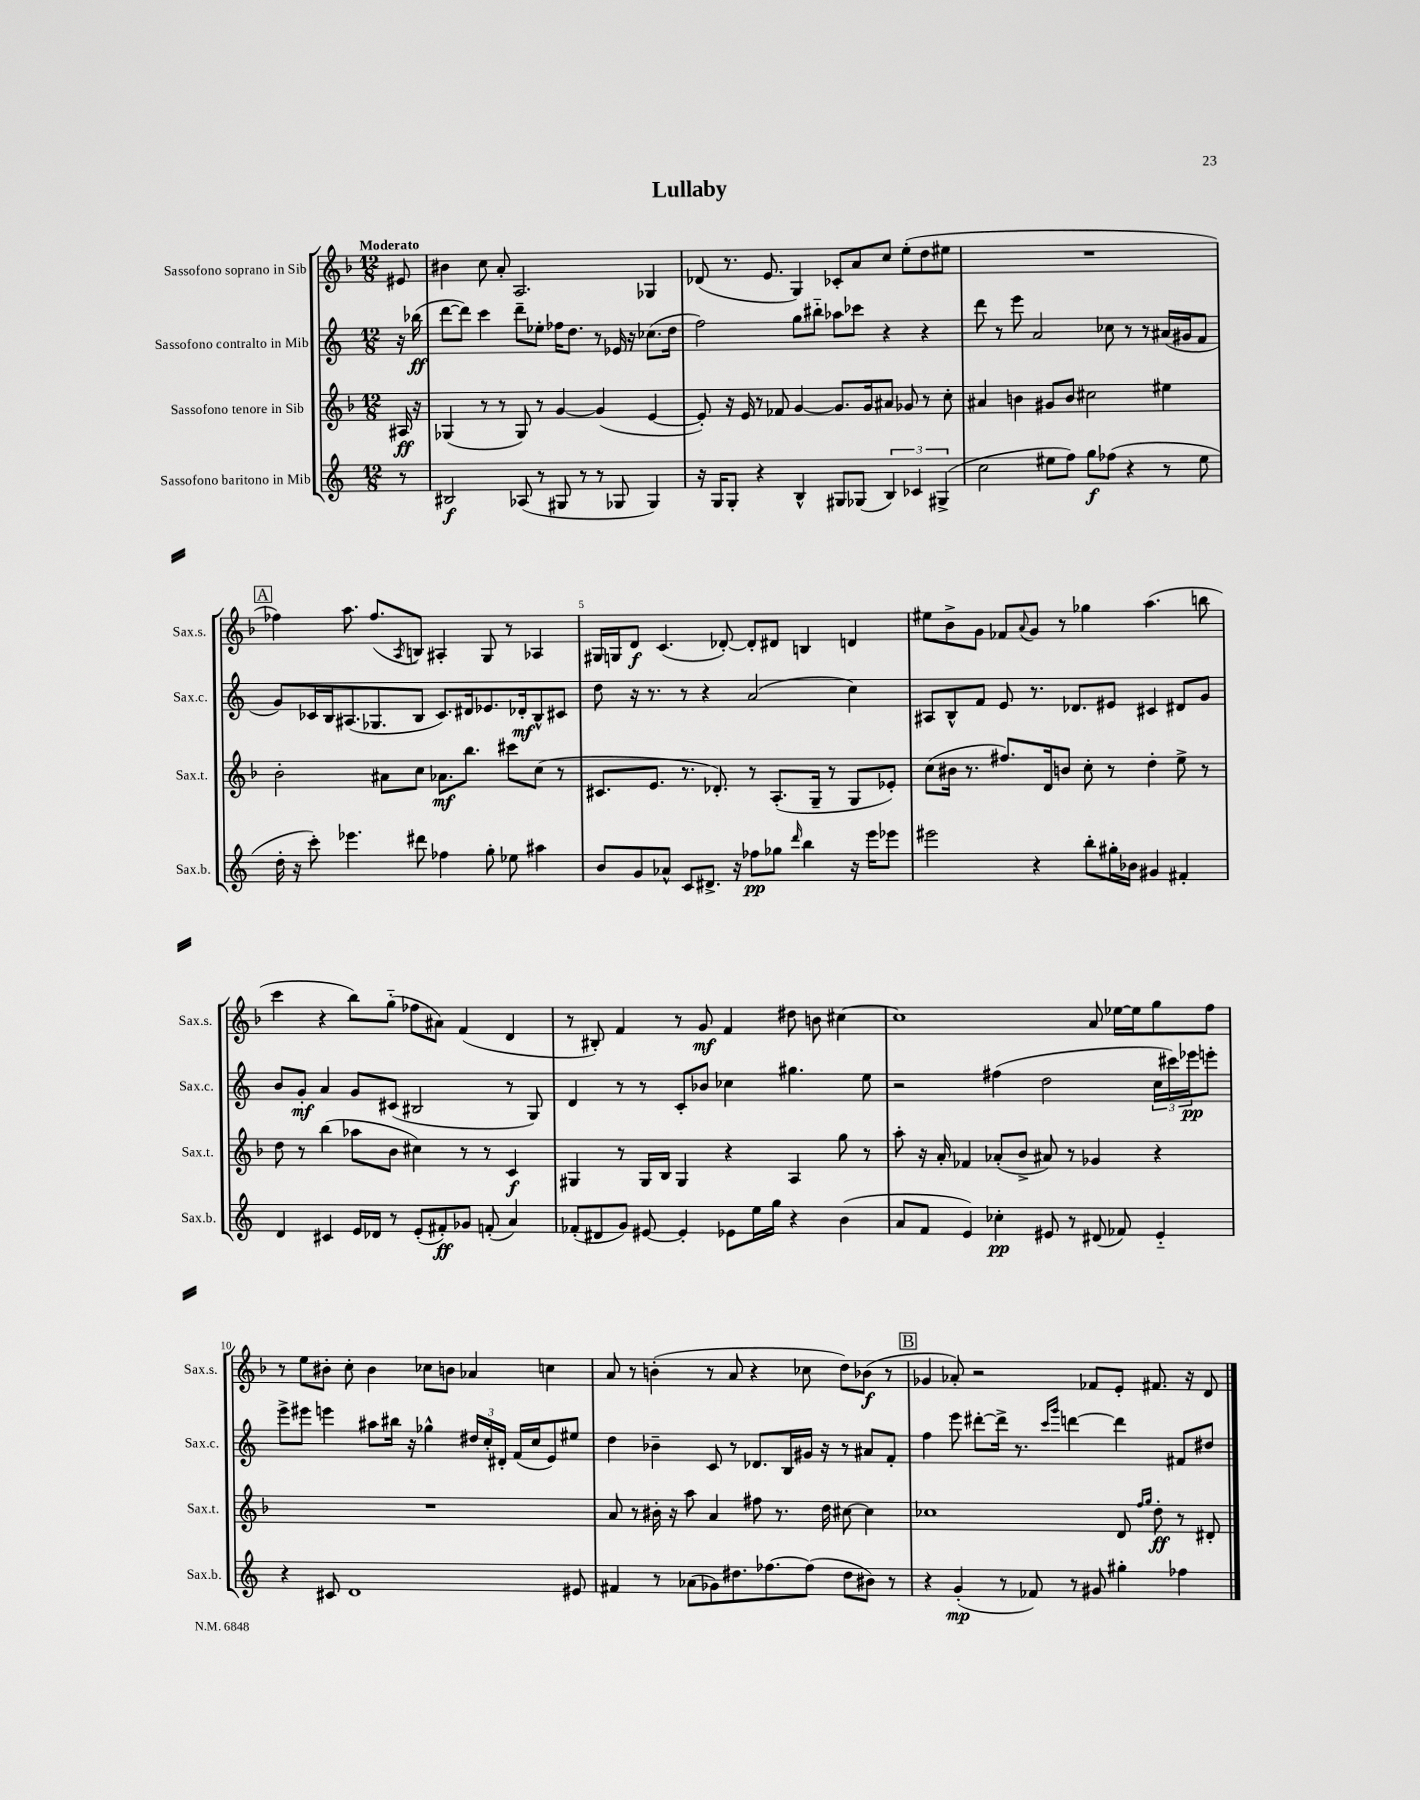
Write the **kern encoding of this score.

**kern	**dynam	**kern	**dynam	**kern	**dynam	**kern	**dynam
*part4	*part4	*part3	*part3	*part2	*part2	*part1	*part1
*staff4	*staff4	*staff3	*staff3	*staff2	*staff2	*staff1	*staff1
*I"Sassofono baritono in Mib	*	*I"Sassofono tenore in Sib	*	*I"Sassofono contralto in Mib	*	*I"Sassofono soprano in Sib	*
*I'Sax.b.	*	*I'Sax.t.	*	*I'Sax.c.	*	*I'Sax.s.	*
*clefG2	*	*clefG2	*	*clefG2	*	*clefG2	*
*k[]	*	*k[b-]	*	*k[]	*	*k[b-]	*
*M12/8	*	*M12/8	*	*M12/8	*	*M12/8	*
=	=	=	=	=	=	=	=
!	!	!	!	!	!	!LO:TX:a:B:t=Moderato	!
8r	.	16A#X/	ff	16r	.	8e#X/	.
.	.	16r	.	(16bb-X\	ff	.	.
=1	=1	=1	=1	=1	=1	=1	=1
2B#X/	f	(4G-X/	.	[8ddd\L	.	4b#X\	.
.	.	.	.	8ddd\J])	.	.	.
.	.	8r	.	4ccc\	.	8cc\	.
.	.	8r	.	.	.	8a'/	.
(8A-X/	.	8G-/)	.	8ddd~\L	.	2.A/	.
8r	.	8r	.	8ee-X'\J	.	.	.
8G#X/	.	[4g/	.	16ff-X\KL	.	.	.
.	.	.	.	8.dd\J	.	.	.
8r	.	.	.	.	.	.	.
8r	.	(4g/]	.	8r	.	.	.
8G-X/	.	.	.	16e-X/	.	.	.
.	.	.	.	16r	.	.	.
4G-/)	.	[4e/	.	(8.cc-X\L	.	4G-X/	.
.	.	.	.	16dd\Jk	.	.	.
=2	=2	=2	=2	=2	=2	=2	=2
16r	.	8e'/])	.	2ff\)	.	(8d-X/	.
16G/KL	.	.	.	.	.	.	.
8G'/J	.	16r	.	.	.	8.r	.
.	.	16e/	.	.	.	.	.
4r	.	8r	.	.	.	.	.
.	.	.	.	.	.	8.e/	.
.	.	8f-X/	.	.	.	.	.
4B^^/	.	[4g/	.	8gg\L	.	4G/)	.
.	.	.	.	8bb#X\J	.	.	.
8G#X/L	.	8.g/L]	.	8aa-X\L	.	8c-X'/L	.
(8G-X/J	.	.	.	8ccc-X\J	.	8a/	.
.	.	16g/k	.	.	.	.	.
6B/)	.	8a#X/J	.	4r	.	8cc/J	.
.	.	8g-X/	.	.	.	(8ee'\L	.
6c-X/	.	.	.	.	.	.	.
.	.	8r	.	4r	.	8dd\	.
(6G#X^/	.	.	.	.	.	.	.
.	.	8cc'\	.	.	.	8ee#X\J	.
=3	=3	=3	=3	=3	=3	=3	=3
2cc\	.	4a#X/	.	8ddd\	.	1.r	.
.	.	.	.	8r	.	.	.
.	.	4bn\	.	8eee\	.	.	.
.	.	.	.	2a/	.	.	.
8ee#X\L	.	8g#X/L	.	.	.	.	.
8ff\J)	.	8b/J	.	.	.	.	.
8gg\L	f	2cc#X\	.	.	.	.	.
(8ff-X\J	.	.	.	8cc-X\	.	.	.
4r	.	.	.	8r	.	.	.
.	.	.	.	8r	.	.	.
8r	.	4ee#X\	.	(16a#X/LL	.	.	.
.	.	.	.	16g#X/J	.	.	.
8ee#\	.	.	.	8f/J	.	.	.
!!LO:LB:g=z
!!LO:REH:place=s1:t=A
=4	=4	=4	=4	=4	=4	=4	=4
16dd'\	.	2b-'\	.	8g/L)	.	4ff-X\)	.
16r	.	.	.	.	.	.	.
8ccc'\)	.	.	.	16c-X/L	.	.	.
.	.	.	.	16B/J	.	.	.
4.eee-X\	.	.	.	(8.A#X/	.	8.aa\	.
.	.	.	.	8.G-X/	.	(8.ff-/L	.
.	.	8a#X\L	.	.	.	.	.
.	.	.	.	.	.	8qA/	.
8ddd#X\	.	8cc\J	.	8B/J	.	8Bn/J)	.
4ff-X\	.	8.a-X\L	mf	8.c-/L)	.	4A#X'/	.
.	.	8.bb-\J	.	16d#X/k	.	.	.
8gg'\	.	.	.	8.e-X/	.	8G/	.
8ee-X\	.	8ccc#X\L	.	.	.	8r	.
.	.	.	.	16d-X'/k	mf	.	.
4aa#X\	.	(8cc\J	.	8B^^/	.	4A-X/	.
.	.	8r	.	8c#X/J	.	.	.
=5	=5	=5	=5	=5	=5	=5	=5
8b/L	.	8.c#X/L	.	8dd\	.	16G#X/LL	.
.	.	.	.	.	.	16Gn/J	.
8g/	.	.	.	16r	.	8d/J	f
.	.	8.e/J	.	8.r	.	.	.
8a-X^^/J	.	.	.	.	.	(4.c/	.
8c/L	.	8.r	.	8r	.	.	.
8.d#X^/J	.	.	.	4r	.	.	.
.	.	8.d-X'/)	.	.	.	.	.
.	.	.	.	.	.	[8d-X'/)	.
16r	.	.	.	.	.	.	.
8ff-X\L	pp	8r	.	(2a/	.	8d-'/L]	.
8gg-X\J	.	(8.A'/L	.	.	.	8d#X/J	.
16qqddd/	.	.	.	.	.	.	.
4bb\	.	.	.	.	.	4Bn/	.
.	.	16G~/Jk	.	.	.	.	.
.	.	8r	.	.	.	.	.
16r	.	8G/L	.	4cc\)	.	4dn/	.
16eee\KL	.	.	.	.	.	.	.
8eee-X\J	.	8e-X'/J)	.	.	.	.	.
=6	=6	=6	=6	=6	=6	=6	=6
2eee#X\	.	(8cc\L	.	8A#X/L	.	8ee#X\L	.
.	.	16b#X\Jk	.	8B^^/	.	8b-^\	.
.	.	8.r	.	.	.	.	.
.	.	.	.	8f/J	.	8g\J	.
.	.	8.ff#X/L)	.	8e/	.	8f-X/L	.
.	.	.	.	.	.	8qqa/	.
4r	.	.	.	8.r	.	8g/J	.
.	.	16d/k	.	.	.	.	.
.	.	8bn/J	.	.	.	8r	.
.	.	.	.	8.d-X/L	.	.	.
8bb'\L	.	8cc'\	.	.	.	4gg-X\	.
16gg#X'\L	.	8r	.	8e#X/J	.	.	.
16b-X\JJ	.	.	.	.	.	.	.
4g#X/	.	4dd'\	.	4c#X/	.	(4.aa\	.
4f#X'/	.	8ee^\	.	8d#X/L	.	.	.
.	.	8r	.	8g/J	.	8bbn\	.
!!LO:LB:g=z
=7	=7	=7	=7	=7	=7	=7	=7
4d/	.	8dd\	.	8b/L	.	4ccc\	.
.	.	8r	.	8g'/J	mf	.	.
4c#X/	.	(4bb-\	.	4a/	.	4r	.
16e/LL	.	8aa-X\L	.	8g/L	.	8bb-\L)	.
16d-X/JJ	.	.	.	.	.	.	.
8r	.	8b-\J	.	(8c#X/J	.	(8gg\J	.
(8e'/L	.	4cc#X\)	.	2B#X/	.	8ff-X\L	.
8f#X'/)	ff	.	.	.	.	8a#X\J)	.
8g-X/J	.	8r	.	.	.	(4f/	.
(8fn'/	.	8r	.	.	.	.	.
4a/)	.	4c/	f	8r	.	4d/	.
.	.	.	.	8G/)	.	.	.
=8	=8	=8	=8	=8	=8	=8	=8
(8f-X'/L	.	4G#X/	.	4d/	.	8r	.
8d#X/	.	.	.	.	.	8B#X'/)	.
8g/J)	.	8r	.	8r	.	4f/	.
[8e#X/	.	16G#/LL	.	8r	.	.	.
.	.	16B-/JJ	.	.	.	.	.
4e#'/]	.	4G#/	.	8c'/L	.	8r	.
.	.	.	.	8b-X/J	.	8g/	mf
8e-X\L	.	4r	.	4cc-X\	.	4f/	.
16ee\L	.	.	.	.	.	.	.
16gg\JJ	.	.	.	.	.	.	.
4r	.	4A/	.	4.gg#X\	.	8dd#X\	.
.	.	.	.	.	.	8bn\	.
(4b\	.	8gg\	.	.	.	[4cc#X\	.
.	.	8r	.	8ee\	.	.	.
=9	=9	=9	=9	=9	=9	=9	=9
8a/L	.	8aa'\	.	2r	.	1cc#]	.
8f/J	.	16r	.	.	.	.	.
.	.	16a'/	.	.	.	.	.
4e/)	.	4f-X/	.	.	.	.	.
4cc-X'\	pp	(8a-X'/L	.	(4ff#X\	.	.	.
.	.	8b-^/J	.	.	.	.	.
8e#X/	.	8a#X/)	.	2dd\	.	.	.
8r	.	8r	.	.	.	.	.
(8d#X/	.	4g-X/	.	.	.	8a/	.
8f-X/)	.	.	.	.	.	[16ee-X\LL	.
.	.	.	.	.	.	16ee-\J]	.
4e#/	.	4r	.	24cc\LL	.	8gg\	.
.	.	.	.	24ccc#X\)	.	.	.
.	.	.	.	24eee-X\J	pp	.	.
.	.	.	.	8eeen'\J	.	8ff\J	.
!!LO:LB:g=z
=10	=10	=10	=10	=10	=10	=10	=10
4r	.	1.r	.	8eee^\L	.	8r	.
.	.	.	.	8eee#X\J	.	8ee\L	.
8c#X/	.	.	.	4eeen\	.	8b#X'\J	.
1d	.	.	.	.	.	8cc'\	.
.	.	.	.	8aa#X\L	.	4b#\	.
.	.	.	.	16bb#X\Jk	.	.	.
.	.	.	.	16r	.	.	.
.	.	.	.	4gg-X^^\	.	8cc-X\L	.
.	.	.	.	.	.	8bn\J	.
.	.	.	.	24dd#X/LL	.	4a-X/	.
.	.	.	.	24cc'/	.	.	.
.	.	.	.	24d#X'/JJ	.	.	.
.	.	.	.	(16f/LL	.	.	.
.	.	.	.	16cc/J	.	.	.
.	.	.	.	8e/)	.	4ccn\	.
8e#X/	.	.	.	8ee#X/J	.	.	.
=11	=11	=11	=11	=11	=11	=11	=11
4f#X/	.	8a/	.	4dd\	.	8a/	.
.	.	8r	.	.	.	8r	.
8r	.	16b#X'\	.	4b-X~\	.	(4bn'\	.
.	.	16r	.	.	.	.	.
(8a-X\L	.	8aa\	.	.	.	.	.
8g-X\)	.	4a/	.	8c/	.	8r	.
8.dd#X\	.	.	.	8r	.	8a/	.
.	.	8ff#X\	.	8.d-X/L	.	4r	.
[8.ff-X\	.	.	.	.	.	.	.
.	.	8.r	.	.	.	.	.
.	.	.	.	16B/L	.	.	.
(8ff-\J]	.	.	.	16g#X/JJ	.	8cc-X\	.
.	.	16dd\	.	16r	.	.	.
8dd#\L	.	[8cc#X\	.	8r	.	8dd\L)	.
8b#X\J)	.	4cc#\]	.	8a#X/L	.	(8b-X\J	f
8r	.	.	.	8f'/J	.	8r	.
!!LO:REH:place=s1:t=B
=12	=12	=12	=12	=12	=12	=12	=12
4r	.	1cc-X	.	4ff\	.	4g-X/	.
(4g'/	mp	.	.	8eee\	.	8a-X'/)	.
.	.	.	.	[8ddd#X'\L	.	2r	.
8r	.	.	.	16ddd#^\Jk]	.	.	.
.	.	.	.	8.r	.	.	.
8f-X/)	.	.	.	.	.	.	.
.	.	.	.	16qqccc/LL	.	.	.
.	.	.	.	16qqggg/JJ	.	.	.
8r	.	.	.	[4dddn\	.	.	.
8g#X/	.	.	.	.	.	8f-X/L	.
4gg#X'\	.	8d/	.	4ddd\]	.	8e'/J	.
.	.	16qqff/LL	.	.	.	.	.
.	.	16qqgg/JJ	.	.	.	.	.
.	.	8dd'\	ff	.	.	8.f#X/	.
4ff-X\	.	8r	.	8f#X/L	.	.	.
.	.	.	.	.	.	16r	.
.	.	8d#X'/	.	8dd#X/J	.	8d/	.
==	==	==	==	==	==	==	==
*-	*-	*-	*-	*-	*-	*-	*-
